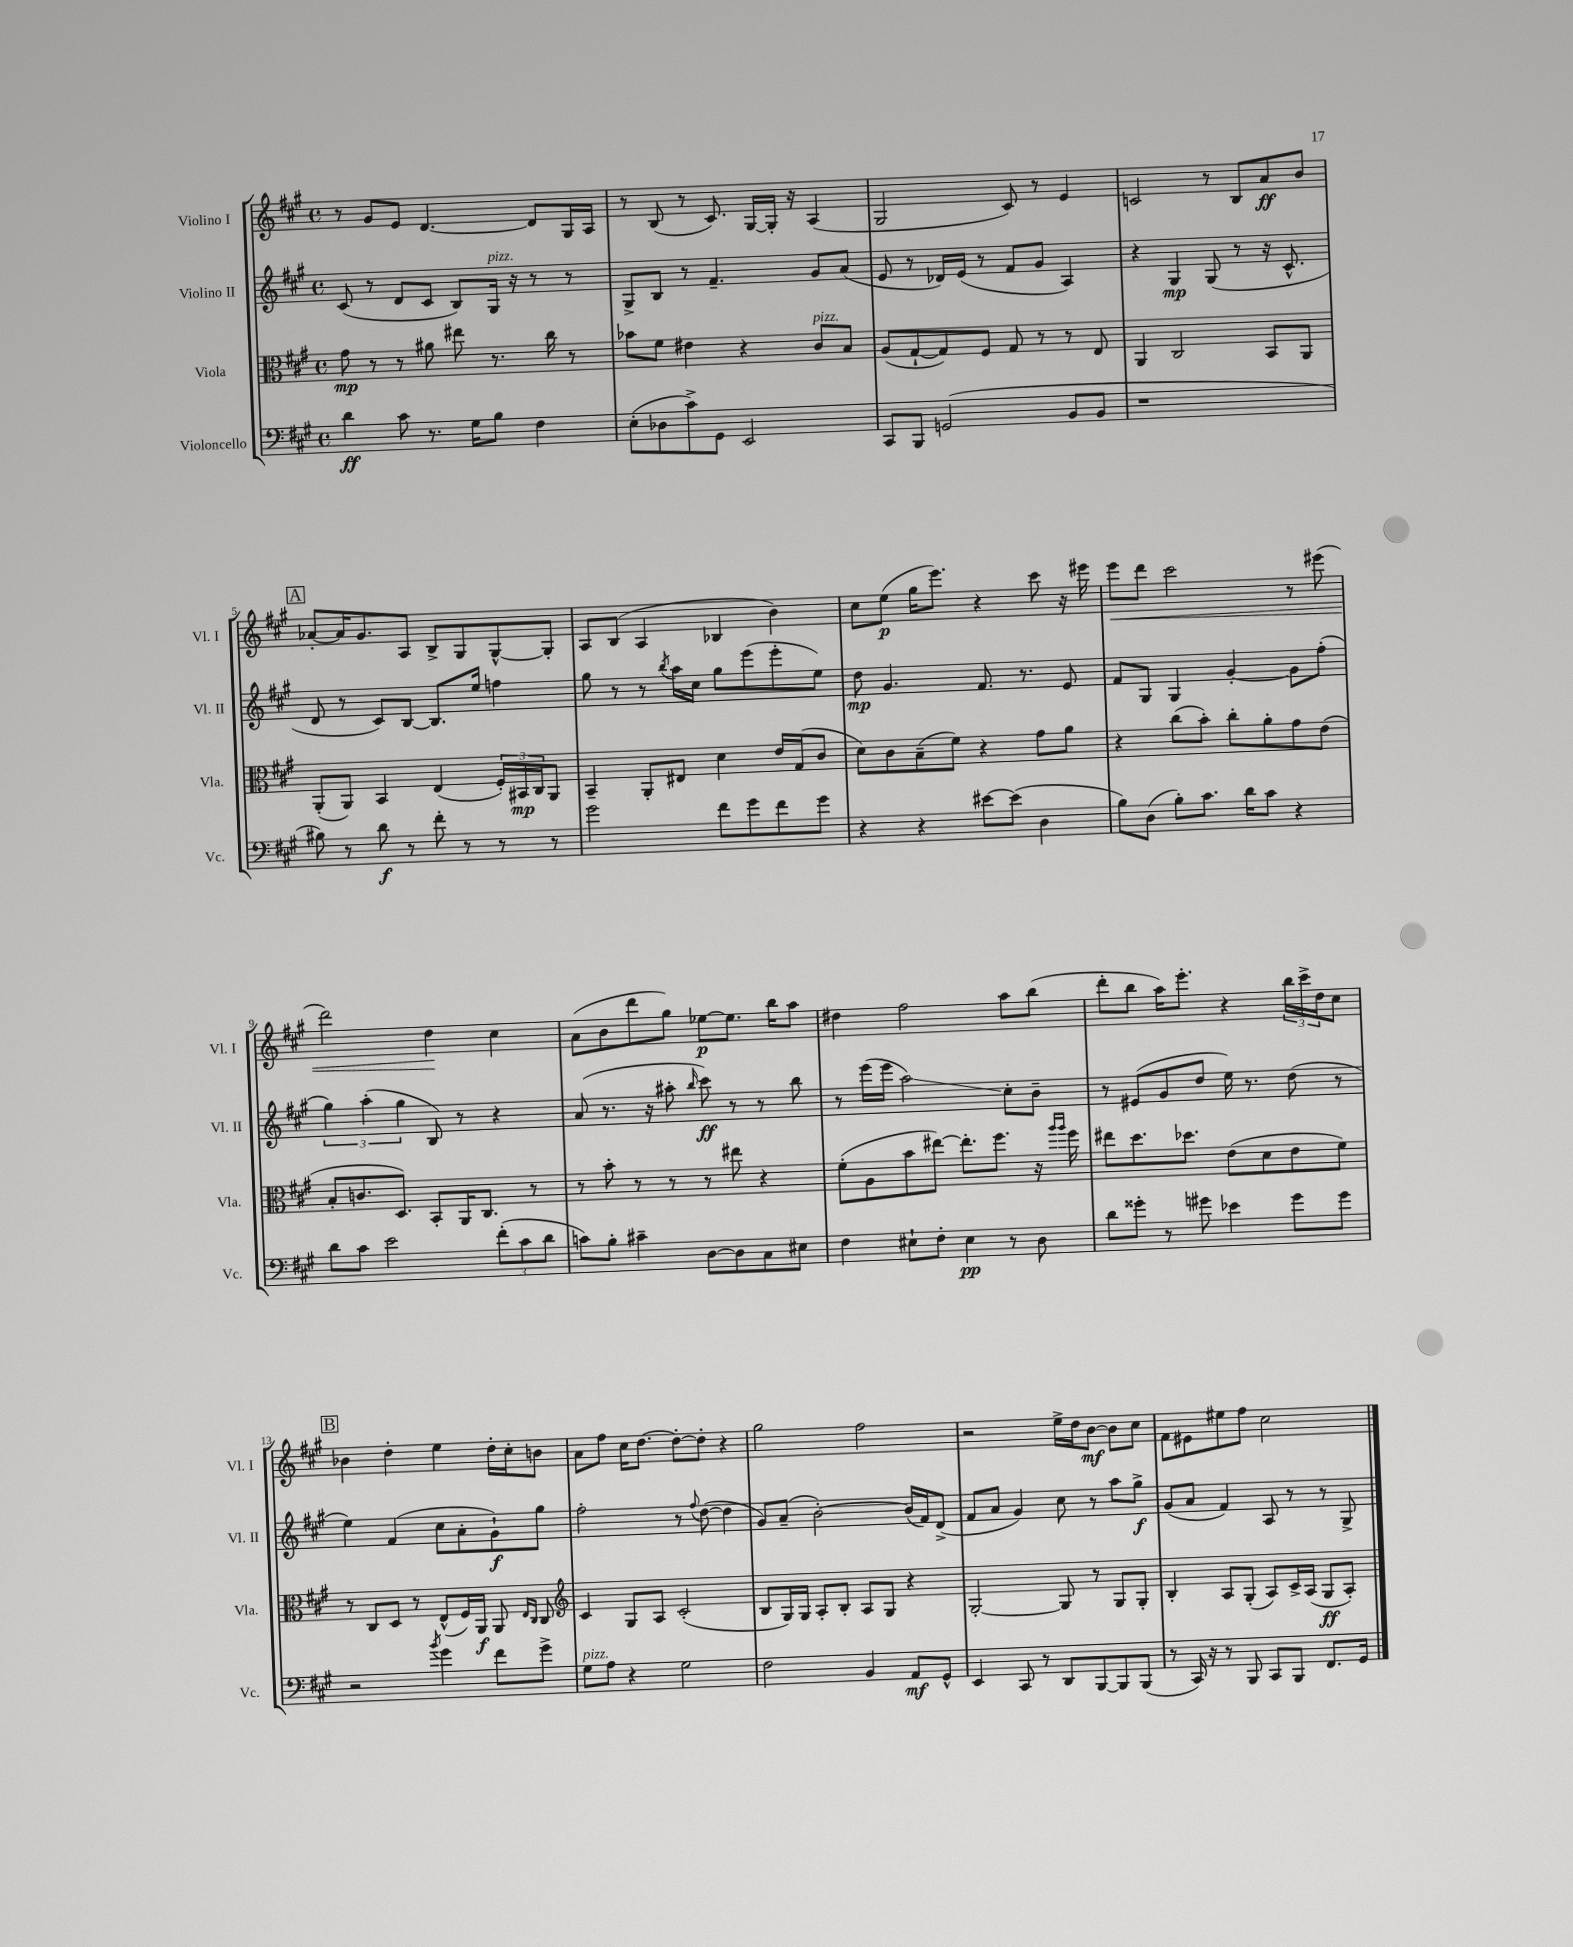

**kern	**kern	**kern	**kern
*staff4	*staff3	*staff2	*staff1
*clefF4	*clefC3	*clefG2	*clefG2
*k[f#c#g#]	*k[f#c#g#]	*k[f#c#g#]	*k[f#c#g#]
*M4/4	*M4/4	*M4/4	*M4/4
*met(c)	*met(c)	*met(c)	*met(c)
4d\	8g#\	(8c#/	8r
.	8r	8r	8g#/L
8c#\	8r	8d/L	8e/J
8.r	8a#\	8c#/J	[4.d/
.	8ee#\	8B/L)	.
16G#\LK	.	.	.
8B\J	8.r	16G#/Jk	.
.	.	16r	.
4F#\	.	8r	8d/]L
.	16cc#\	.	.
.	8r	8r	16G#/L
.	.	.	16A/JJ
=	=	=	=
(8E'\L	8b-\L	8G#^/L	8r
8D-\	8f#\J	8B/J	(8B/
8c#^\)	4e#\	8r	8r
8GG#\J	.	4.f#~/	8.c#/)
2EE/	4r	.	.
.	.	.	[16G#/LL
.	.	.	16G#'/]JJ
.	.	.	16r
.	8c#/L	8g#/L	(4A/
.	8B/J	(8a/J	.
=	=	=	=
8CC#/L	(8A/L	8e/	2G#/
8BBB/J	[8G#`/	8r	.
(2GG/	8G#/])	16d-/LL)	.
.	.	(16e/JJ	.
.	8F#/J	8r	.
.	8G#/	8f#/L	8c#/)
.	8r	8g#/J	8r
8BB/L	8r	4A/)	4e/
8BB/J	8E/	.	.
=	=	=	=
1r	4AA/	4r	2c/
.	2C#/	4G#/	.
.	.	(8G#/	8r
.	.	8r	8B/L
.	8BB/L	16r	8a/
.	.	8.c#^^/	.
.	8AA/J	.	8b/J
=	=	=	=
8B#\)	(8AA'/L	8d/	[8a-'/L
8r	8AA/J)	8r	16a-/]K
.	.	.	8.g#/
8d\	4BB/	8c#/L)	.
8r	.	[8B/J	8A/J
8f#'\	(4E/	8.B/]L	8B^/L
8r	.	.	8G#/
.	.	16ee/Jk	.
8r	24F#'/LL)	4ff\	[8G#^^/
.	24BB#/	.	.
.	24C#/J	.	.
8r	8AA/J	.	8G#'/]J
=	=	=	=
2g#\	4BB~/	8gg#\	8A/L
.	.	8r	(8B/J
.	8AA'/L	8r	4A/
.	.	8qbb/	.
.	8E#/J	16aa\LL	.
.	.	16cc#\JJ	.
8f#\L	4d\	8gg#\L	4B-/
8g#\	.	(8eee\	.
8f#\	16e/LL	8eee'\	4b\)
.	(16G#/J	.	.
8g#\J	8c#/J	8ee\J)	.
=	=	=	=
4r	8d\L)	8dd\	8cc#\L
.	8c#\	4.g#/	(8ee\J
4r	(8B~\	.	16gg#\LK
.	.	.	8.eee\J)
.	8f#\J)	.	.
[8e#\L	4r	8.f#/	4r
(8e#\]J	.	.	.
.	.	8.r	.
4D\	8g#\L	.	8ccc#\
.	8a\J	8e/	16r
.	.	.	16eee#\
=	=	=	=
8B\L)	4r	8f#/L	8eee\L
(8D\J	.	8G#/J	8ddd\J
8B'\L)	(8cc#\L	4G#/	2ccc#\
8.c#\J	8b'\J)	.	.
.	8cc#'\L	[4g#'/	.
16d\LK	.	.	.
8c#\J	8a'\	.	.
4r	8g#\	8g#\]L	8r
.	(8e\J	(8ff#'\J	(8eee#\
=	=	=	=
8d\L	8B'/L	6gg#\)	2ddd\)
8c#\J	8.c/	.	.
.	.	(6aa'\	.
2e\	.	.	.
.	8.D/J)	.	.
.	.	6gg#\	.
.	8BB'/L	8B/)	4dd\
.	16AA/K	8r	.
.	8.C#/J	.	.
(12f#'\L	.	4r	4cc#\
12c#\	.	.	.
.	8r	.	.
12d\J	.	.	.
=	=	=	=
8c\L)	8r	(8a/	(8a\L
8B'\J	8b'\	8.r	8b\
4c#~\	8r	.	8ddd\
.	.	16r	.
.	8r	8aa#'\	8gg#\J)
.	.	16qqbb/	.
[8D\L	8r	8ccc#\)	[8ee-\L
8D\]	8ee#\	8r	8.ee-\]J
8C#\	4r	8r	.
.	.	.	16bb\LK
8E#\J	.	8bb\	8aa\J
=	=	=	=
4F#\	(8f#'\L	8r	4dd#\
.	8A\	(16eee\LL	.
.	.	16eee\JJ	.
8E#`\L	8b\	2aa\)	2ff#\
8F#'\J	[8ee#\J)	.	.
4E#\	8.ee#'\]L	.	.
.	8.ff#\J	.	.
8r	.	8cc#'\L	8aa\L
8D\	16r	8b~\J	(8bb\J
.	16qqaa/LL	.	.
.	16qqaa/JJ	.	.
.	16ff#\	.	.
=	=	=	=
8d\L	8ee#\L	8r	8ddd'\L
8g##'\J	8.dd\	(8e#/L	8bb\J
8r	.	8g#/	16aa\LK)
.	8.dd-\J	.	8.eee'\J
8g#\	.	8dd/J	.
4e-\	(8e\L	16ee\)	4r
.	.	8.r	.
.	8d\	.	.
8g#\L	8e\	(8dd\	24bb\LL
.	.	.	24ccc#^\
.	.	.	24dd\J
8g#\J	8f#\J)	8r	8cc#\J
=	=	=	=
2r	8r	4ee\)	4b-\
.	8C#/L	.	.
.	8D/J	(4f#/	4dd'\
.	8r	.	.
8qb/	.	.	.
4g#\	(8E^^/L	8cc#\L	4ee\
.	16F#/L)	8a'\	.
.	16AA/JJ	.	.
8f#\L	8AA/	8g#`\)	16dd'\LL
.	.	.	16cc#'\J
.	16qqE/LL	.	.
.	16qqC#/JJ	.	.
8g#^\J	8C#/	8gg#\J	8b\J
=	=	=	=
*	*clefG2	*	*
8G#\L	4c#/	2ff#'\	8a\L
8A\J	.	.	8ff#\J
4r	8G#/L	.	16cc#\LK
.	.	.	[8.dd\J
.	8A/J	.	.
2G#\	(2c#'/	8r	8dd'\_L
.	.	8qqff#/	.
.	.	([8dd\	8dd'\]J
.	.	4dd\]	4r
=	=	=	=
2F#\	8B/L	8g#/L)	2gg#\
.	16G#/L)	(8a~/J	.
.	16G#/JJ	.	.
.	8A'/L	[2b'\)	.
.	8B'/J	.	.
4BB/	8A/L	.	2ff#\
.	8G#/J	.	.
8AA/L	4r	(16b/]LL	.
.	.	16f#/J)	.
8GG#^^/J	.	(8d^/J	.
=	=	=	=
4EE/	[2G#'/	8f#/L	2r
.	.	8a/J	.
8CC#/	.	4g#/)	.
8r	.	.	.
8DD/L	8G#/]	8cc#\	16ee^\LL
.	.	.	16dd\J
[8BBB/	8r	8r	[8b\J
8BBB/]	8G#/L	8aa\L	8b\]L
(8BBB/J	8G#'/J	8gg#^\J	8cc#\J
=	=	=	=
8r	4B'/	(8g#/L	8f#\L
16CC#/)	.	8a/J	8e#\
16r	.	.	.
8r	8A/L	4f#/)	8ee#\
8BBB/	(8G#'/J	.	8ff#\J
8CC#/L	8A/L)	8A/	2cc#\
8BBB/J	16c#^/L	8r	.
.	(16A/JJ	.	.
8.FF#/L	8G#/L	8r	.
.	8A'/J)	8G#^/	.
16GG#/Jk	.	.	.
==	==	==	==
*-	*-	*-	*-
